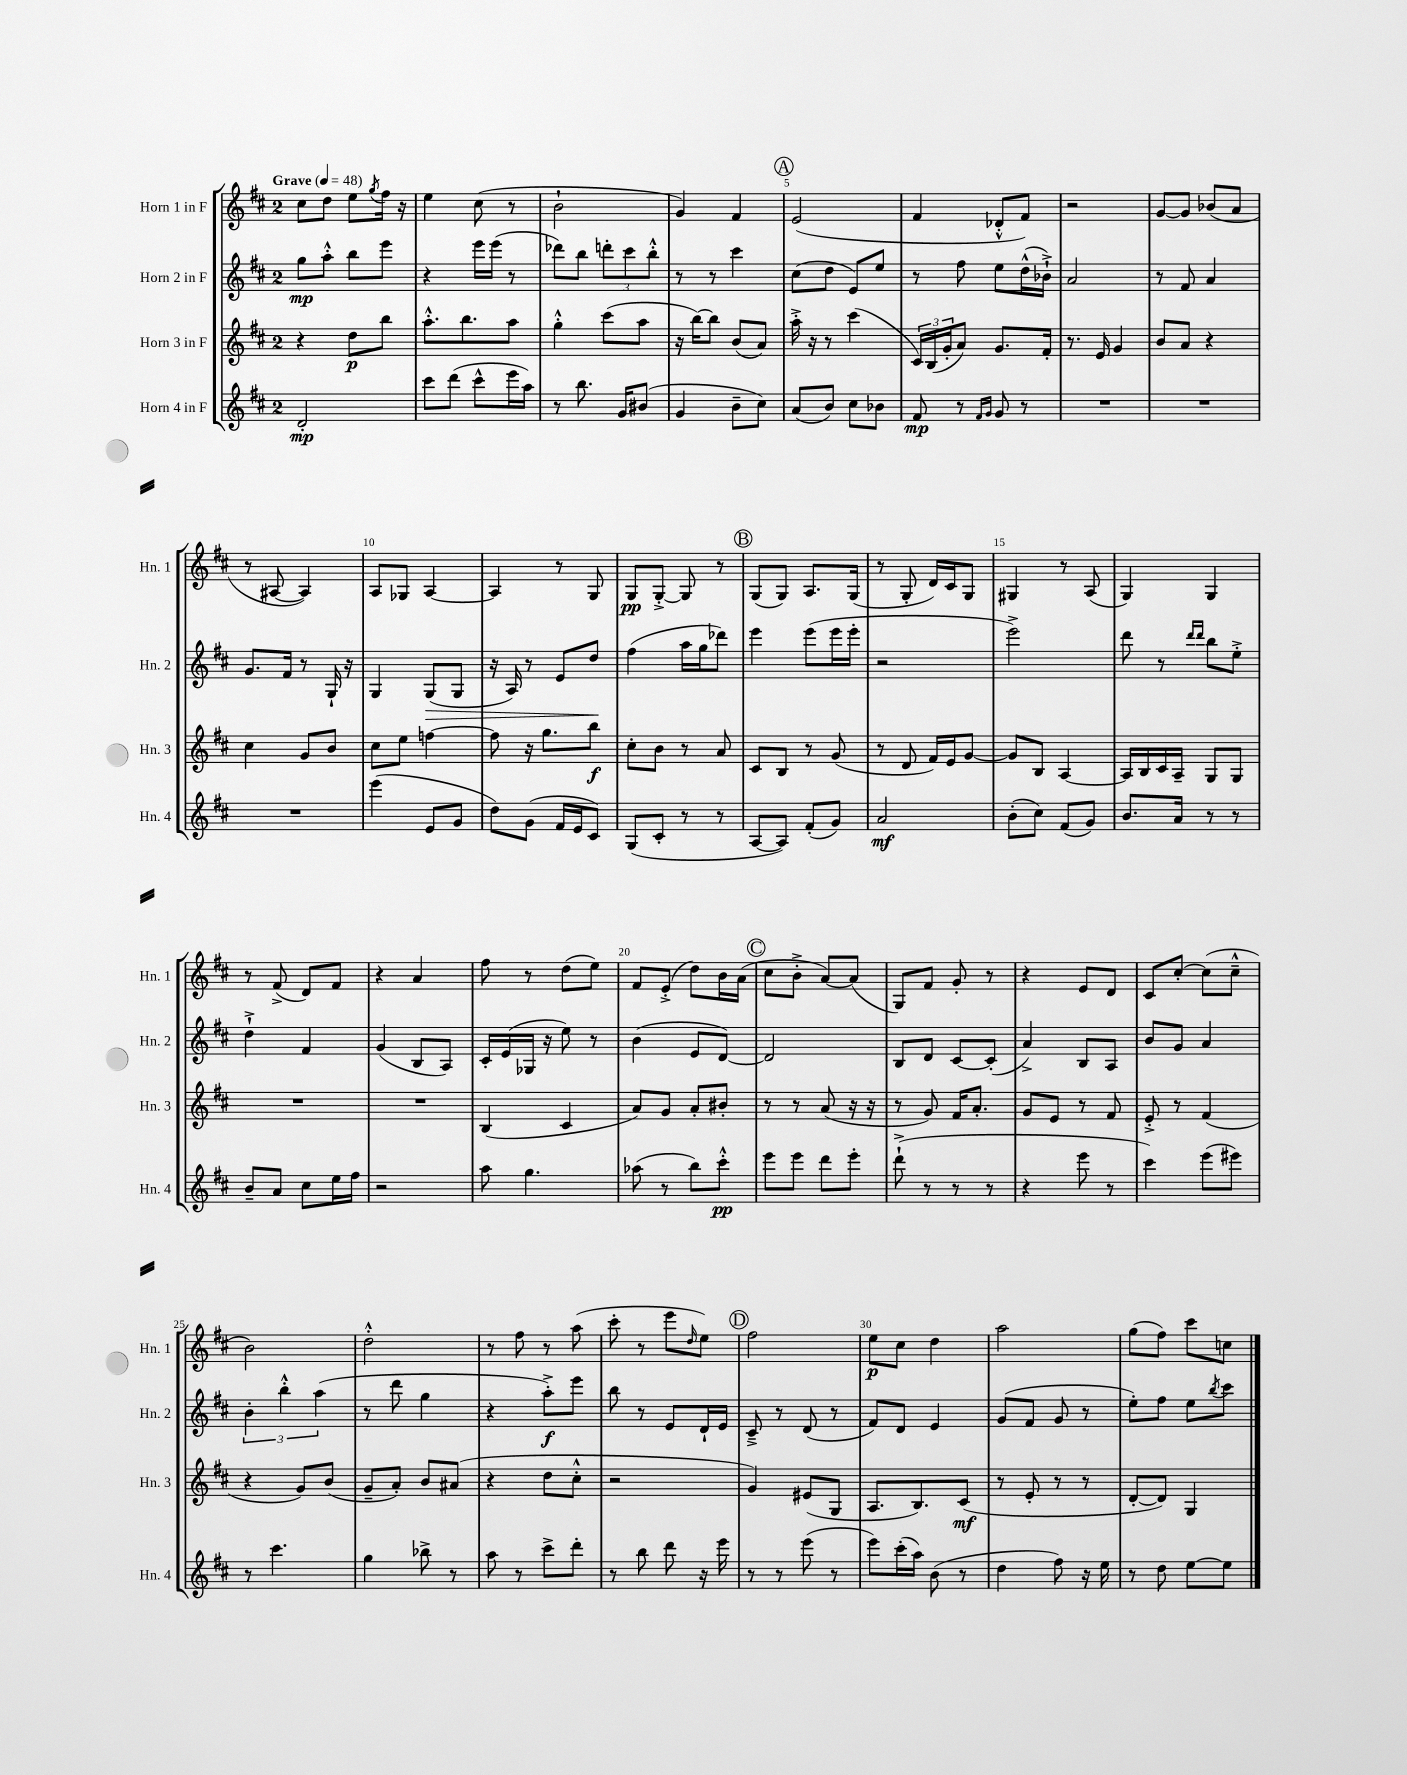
<<
\new StaffGroup <<
\new Staff = "s0" \with { instrumentName = "Horn 1 in F" shortInstrumentName = "Hn. 1" } {
    \clef treble \key d \major \once \override Staff.TimeSignature.style = #'single-digit \time 2/4 \tempo "Grave" 4 = 48
    cis''8 d''8 e''8 \acciaccatura { g''8 } fis''16 r16 |
    e''4 cis''8( r8 |
    b'2-! |
    g'4) fis'4 |
    \mark \markup { \circle "A" } e'2( |
    fis'4 des'8-.-^ fis'8) |
    r2 |
    g'8~ g'8 bes'8( a'8 |
    r8 ais8~ ais4) |
    a8 ges8 a4~ |
    a4 r8 g8 |
    g8\pp g8~-.-> g8 r8 |
    \mark \markup { \circle "B" } g8( g8) a8. g16( |
    r8 g8-. d'16) cis'16 g8 |
    gis4 r8 a8( |
    g4) g4 |
    r8 fis'8->( d'8) fis'8 |
    r4 a'4 |
    fis''8 r8 d''8( e''8) |
    fis'8 e'8-.->( d''8) b'16 a'16( |
    \mark \markup { \circle "C" } cis''8 b'8-.-> a'8~) a'8( |
    g8) fis'8 g'8-. r8 |
    r4 e'8 d'8 |
    cis'8 cis''8~-. cis''8( cis''8---^ |
    b'2) |
    d''2-.-^ |
    r8 fis''8 r8 a''8( |
    cis'''8-. r8 e'''8 \grace { d''16 } e''8) |
    \mark \markup { \circle "D" } fis''2 |
    e''8\p cis''8 d''4 |
    a''2 |
    g''8( fis''8) cis'''8 c''8 \bar "|." |
}
\new Staff = "s1" \with { instrumentName = "Horn 2 in F" shortInstrumentName = "Hn. 2" } {
    \clef treble \key d \major \once \override Staff.TimeSignature.style = #'single-digit \time 2/4
    g''8\mp a''8-.-^ b''8 e'''8 |
    r4 e'''16 e'''16( r8 |
    des'''8) b''8 \tuplet 3/2 { d'''8-. cis'''8 b''8-.-^ } |
    r8 r8 cis'''4 |
    \mark \markup { \circle "A" } cis''8( d''8 e'8) e''8 |
    r8 fis''8 e''8 d''16-^( bes'16-!->) |
    a'2 |
    r8 fis'8 a'4 |
    g'8. fis'16 r8 g16-! r16 |
    g4 g8\>( g8 |
    r16 a16) r8 e'8 d''8\! |
    fis''4( a''16 g''16 des'''8) |
    \mark \markup { \circle "B" } e'''4 e'''8( e'''16 e'''16-. |
    r2 |
    e'''2->) |
    d'''8 r8 \grace { d'''16 d'''16 } b''8 e''8-.-> |
    d''4-!-> fis'4 |
    g'4( b8 a8) |
    cis'16-. e'16( ges16 r16 e''8) r8 |
    b'4( e'8 d'8~) |
    \mark \markup { \circle "C" } d'2 |
    b8 d'8 cis'8~ cis'8-.( |
    a'4->) b8 a8 |
    b'8 g'8 a'4 |
    \tuplet 3/2 { b'4-. b''4-.-^ a''4( } |
    r8 d'''8 g''4 |
    r4 a''8-.->\f) e'''8 |
    b''8 r8 e'8 d'16-! e'16 |
    \mark \markup { \circle "D" } cis'8---> r8 d'8( r8 |
    fis'8) d'8 e'4 |
    g'8( fis'8 g'8 r8 |
    e''8-.) fis''8 e''8 \acciaccatura { b''8 } cis'''8 \bar "|." |
}
\new Staff = "s2" \with { instrumentName = "Horn 3 in F" shortInstrumentName = "Hn. 3" } {
    \clef treble \key d \major \once \override Staff.TimeSignature.style = #'single-digit \time 2/4
    r4 d''8\p b''8 |
    a''8.-.-^ b''8. a''8 |
    g''4-.-^ cis'''8( a''8 |
    r16 b''16~) b''8 b'8( a'8) |
    \mark \markup { \circle "A" } a''16-.-> r16 r8 cis'''4( |
    \tuplet 3/2 { cis'16) b16( g'16-. } a'8) g'8. fis'16-. |
    r8. e'16 g'4 |
    b'8 a'8 r4 |
    cis''4 g'8 b'8 |
    cis''8 e''8 f''4~ |
    f''8 r16 g''8. b''8\f |
    cis''8-. b'8 r8 a'8 |
    \mark \markup { \circle "B" } cis'8 b8 r8 g'8( |
    r8 d'8 fis'16) e'16 g'8~ |
    g'8 b8 a4~ |
    a16 b16 cis'16 a16-- g8 g8 |
    R2 |
    R2 |
    b4( cis'4 |
    a'8) g'8 a'8-. bis'8-. |
    \mark \markup { \circle "C" } r8 r8 a'8( r16 r16 |
    r8 g'8) fis'16 a'8.-. |
    g'8 e'8 r8 fis'8 |
    e'8-.-> r8 fis'4( |
    r4 g'8) b'8( |
    g'8-- a'8-.) b'8 ais'8( |
    r4 d''8 cis''8-.-^ |
    r2 |
    \mark \markup { \circle "D" } g'4) eis'8( g8 |
    a8. b8.) cis'8\mf( |
    r8 e'8-. r8 r8 |
    d'8~-. d'8) g4 \bar "|." |
}
\new Staff = "s3" \with { instrumentName = "Horn 4 in F" shortInstrumentName = "Hn. 4" } {
    \clef treble \key d \major \once \override Staff.TimeSignature.style = #'single-digit \time 2/4
    d'2-.\mp |
    cis'''8 d'''8( cis'''8-^ e'''16 a''16) |
    r8 b''8. g'16 bis'8( |
    g'4 b'8-- cis''8) |
    \mark \markup { \circle "A" } a'8( b'8) cis''8 bes'8 |
    fis'8\mp r8 \grace { fis'16 g'16 } g'8 r8 |
    R2 |
    R2 |
    R2 |
    e'''4( e'8 g'8 |
    d''8) g'8( fis'16 e'16 cis'8) |
    g8( cis'8-. r8 r8 |
    \mark \markup { \circle "B" } a8~ a8) fis'8-.( g'8) |
    a'2\mf |
    b'8-.( cis''8) fis'8( g'8) |
    b'8. a'16 r8 r8 |
    b'8-- a'8 cis''8 e''16 fis''16 |
    r2 |
    a''8 g''4. |
    aes''8( r8 b''8) cis'''8-.-^\pp |
    \mark \markup { \circle "C" } e'''8 e'''8 d'''8 e'''8-. |
    d'''8-!->( r8 r8 r8 |
    r4 e'''8 r8 |
    cis'''4) e'''8( eis'''8) |
    r8 cis'''4. |
    g''4 bes''8-> r8 |
    a''8 r8 cis'''8-> d'''8-. |
    r8 b''8 d'''8 r16 e'''16 |
    \mark \markup { \circle "D" } r8 r8 e'''8( r8 |
    e'''8) cis'''16-.( a''16) b'8( r8 |
    d''4 fis''8) r16 e''16 |
    r8 d''8 e''8~ e''8 \bar "|." |
}
>>
>>
\layout { \context { \Score \override BarNumber.break-visibility = ##(#f #t #t) barNumberVisibility = #(every-nth-bar-number-visible 5) } }
